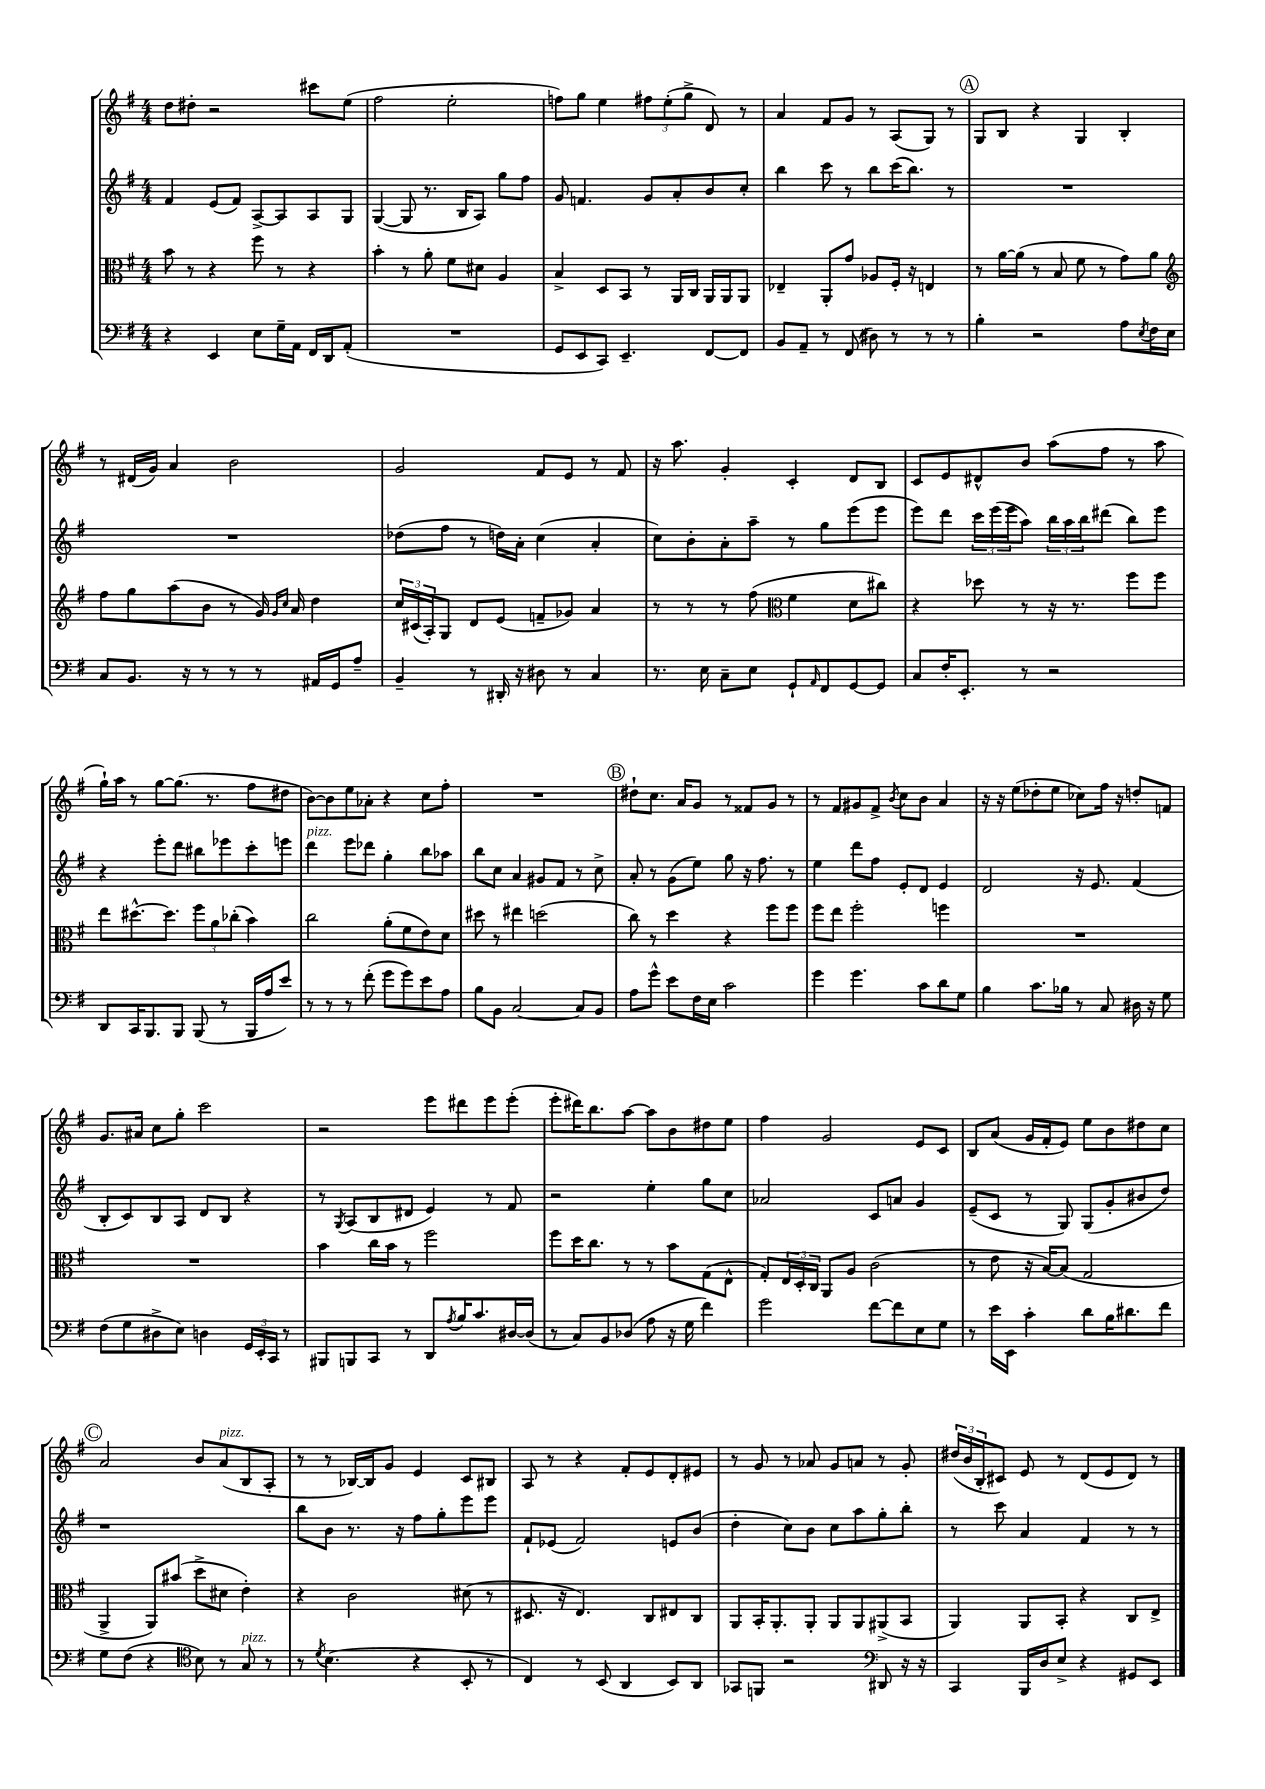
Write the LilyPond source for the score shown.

<<
\new StaffGroup <<
\new Staff = "s0" {
    \clef treble \key g \major \numericTimeSignature \time 4/4
    d''8 dis''8-. r2 cis'''8 e''8( |
    fis''2 e''2-. |
    f''8) g''8 e''4 \tuplet 3/2 { fis''8 e''8-.( g''8-> } d'8) r8 |
    a'4 fis'8 g'8 r8 a8( g8) r8 |
    \mark \markup { \circle "A" } g8 b8 r4 g4 b4-. |
    r8 dis'16( g'16) a'4 b'2 |
    g'2 fis'8 e'8 r8 fis'8 |
    r16 a''8. g'4-. c'4-. d'8 b8 |
    c'8 e'8 dis'8-^ b'8 a''8( fis''8 r8 a''8 |
    g''16-!) a''16 r8 g''8~ g''8.( r8. fis''8 dis''8 |
    b'8~) b'8 e''8 aes'8-. r4 c''8 fis''8-. |
    R1 |
    \mark \markup { \circle "B" } dis''8-! c''8. a'16 g'8 r8 fisis'8 g'8 r8 |
    r8 fis'8 gis'8 fis'8-> \acciaccatura { b'8 } c''8 b'8 a'4 |
    r16 r16 e''8( des''8-. e''8 ces''8) fis''16 r16 d''8-. f'8 |
    g'8. ais'16 c''8 g''8-. c'''2 |
    r2 e'''8 dis'''8 e'''8 e'''8-.( |
    e'''8-. dis'''16) b''8. a''8~ a''8 b'8 dis''8 e''8 |
    fis''4 g'2 e'8 c'8 |
    b8 a'8( g'16 fis'16-. e'8) e''8 b'8 dis''8 c''8 |
    \mark \markup { \circle "C" } a'2 b'8 a'8^\markup { \italic "pizz." }( b8 a8-. |
    r8 r8 bes16~) bes16 g'8 e'4 c'8 bis8 |
    a8 r8 r4 fis'8-. e'8 d'8-. eis'8 |
    r8 g'8 r8 aes'8 g'8 a'8 r8 g'8-. |
    \tuplet 3/2 { dis''16( b'16 b16-. } cis'8) e'8 r8 d'8( e'8 d'8) r8 \bar "|." |
}
\new Staff = "s1" {
    \clef treble \key g \major \numericTimeSignature \time 4/4
    fis'4 e'8( fis'8) a8~-> a8 a8 g8 |
    g4~( g8 r8. b16 a8) g''8 fis''8 |
    g'8 f'4. g'8 a'8-. b'8 c''8-. |
    b''4 c'''8 r8 b''8 c'''16( b''8.) r8 |
    \mark \markup { \circle "A" } R1 |
    R1 |
    des''8( fis''8 r8 d''16) a'16-. c''4( a'4-. |
    c''8) b'8-. a'8-. a''8-- r8 g''8 e'''8( e'''8 |
    e'''8) d'''8 \tuplet 3/2 { c'''16 e'''16( e'''16 } a''8) \tuplet 3/2 { b''16 a''16 b''16 } dis'''8( b''8) e'''8 |
    r4 e'''8-. d'''8 bis''8 ees'''8 c'''8-. e'''8 |
    d'''4^\markup { \italic "pizz." } e'''8 des'''8 g''4-. b''8 aes''8 |
    b''8 c''8 a'4 gis'8 fis'8 r8 c''8-> |
    \mark \markup { \circle "B" } a'8-. r8 g'8( e''8) g''8 r16 fis''8. r8 |
    e''4 d'''8 fis''8 e'8-. d'8 e'4 |
    d'2 r16 e'8. fis'4( |
    b8-. c'8) b8 a8 d'8 b8 r4 |
    r8 \acciaccatura { g8 } a8( b8 dis'8 e'4) r8 fis'8 |
    r2 e''4-. g''8 c''8 |
    aes'2 c'8 a'8 g'4 |
    e'8--( c'8 r8 g8) g8( g'8-. bis'8 d''8) |
    \mark \markup { \circle "C" } r1 |
    b''8 b'8 r8. r16 fis''8 g''8-. e'''8 e'''8 |
    fis'8-! ees'8( fis'2) e'8 b'8( |
    d''4-. c''8) b'8 c''8 a''8 g''8-. b''8-. |
    r8 c'''8 a'4 fis'4 r8 r8 \bar "|." |
}
\new Staff = "s2" {
    \clef alto \key g \major \numericTimeSignature \time 4/4
    b'8 r8 r4 fis''8 r8 r4 |
    b'4-. r8 a'8-. fis'8 dis'8 a4 |
    b4-> d8 b,8 r8 a,16 c16 a,16 a,16 a,8 |
    ees4-- a,8-. g'8 aes8 fis16-. r16 e4 |
    \mark \markup { \circle "A" } r8 a'16~ a'16( r8 b8 fis'8 r8 g'8) a'8 |
    \clef treble fis''8 g''8 a''8( b'8 r8 g'16) \grace { g'16 c''16 } a'16 d''4 |
    \tuplet 3/2 { c''16 cis'16( a16-.) } g8 d'8 e'8( f'8-- ges'8) a'4 |
    r8 r8 r8 fis''8( \clef alto fis'4 d'8 cis''8) |
    r4 des''8 r8 r16 r8. fis''8 fis''8 |
    e''8 dis''8.~-^ dis''8. \tuplet 3/2 { fis''8 a'8 ces''8-.( } b'4) |
    c''2 a'8-.( fis'8 e'8) d'8 |
    dis''8 r8 eis''4 d''2( |
    \mark \markup { \circle "B" } c''8) r8 d''4 r4 fis''8 fis''8 |
    fis''8 e''8 fis''2-. f''4 |
    R1 |
    R1 |
    b'4 c''16 b'16 r8 fis''2 |
    fis''8 d''16 c''8. r8 r8 b'8 g8( e8-^ |
    g8-.) \tuplet 3/2 { e16 d16-. c16 } a,8 a8 c'2( |
    r8 e'8 r16 b16~) b8( g2 |
    \mark \markup { \circle "C" } a,4-> a,8) bis'8( d''8-> dis'8 e'4-.) |
    r4 c'2 dis'8( r8 |
    dis8. r16 e4.) c8 eis8 c8 |
    a,8 b,16-. a,8.-. a,8-. a,8 a,8 ais,8->( b,8 |
    a,4) a,8 b,8-. r4 c8 e8-> \bar "|." |
}
\new Staff = "s3" {
    \clef bass \key g \major \numericTimeSignature \time 4/4
    r4 e,4 e8 g16-- a,16 fis,16 d,16 a,8-.( |
    R1 |
    g,8 e,8 c,8) e,4.-- fis,8~ fis,8 |
    b,8 a,8-- r8 fis,8( dis8) r8 r8 r8 |
    \mark \markup { \circle "A" } b4-. r2 a8 \acciaccatura { e8 } fis16 e16 |
    c8 b,8. r16 r8 r8 r8 ais,16 g,16 a8-- |
    b,4-- r8 dis,16-. r16 dis8 r8 c4 |
    r8. e16 c8-- e8 g,8-! \grace { a,16 } fis,8 g,8~ g,8 |
    c8 fis16-. e,8.-. r8 r2 |
    d,8 c,16 b,,8. b,,8 b,,8( r8 b,,16 a16 e'8) |
    r8 r8 r8 fis'8-.( g'8 g'8) e'8 a8 |
    b8 b,8 c2~ c8 b,8 |
    \mark \markup { \circle "B" } a8 g'8-^ e'8 fis16 e16 c'2 |
    g'4 g'4. c'8 d'8 g8 |
    b4 c'8. bes16 r8 c8 dis16 r16 g8 |
    fis8( g8 dis8-> e8) d4 \tuplet 3/2 { g,16 e,16-. c,16 } r8 |
    bis,,8 b,,8 c,8 r8 d,8 \acciaccatura { a8 } b16 c'8. dis16~ dis16( |
    r8 c8) b,8 des8( a8 r16 g16 fis'4) |
    g'2 fis'8~ fis'8 e8 g8 |
    r8 e'16 e,16 c'4-. d'8 b16 dis'8. fis'8 |
    \mark \markup { \circle "C" } g8 fis8( r4 \clef tenor b8) r8 g8^\markup { \italic "pizz." } r8 |
    r8 \acciaccatura { d'8 } b4.( r4 b,8-. r8 |
    c4) r8 b,8( a,4 b,8) a,8 |
    ges,8 f,8 r2 \clef bass dis,8 r16 r16 |
    c,4 b,,16 d16 e8-> r4 gis,8 e,8 \bar "|." |
}
>>
>>
\layout { \context { \Score \remove "Bar_number_engraver" } }
